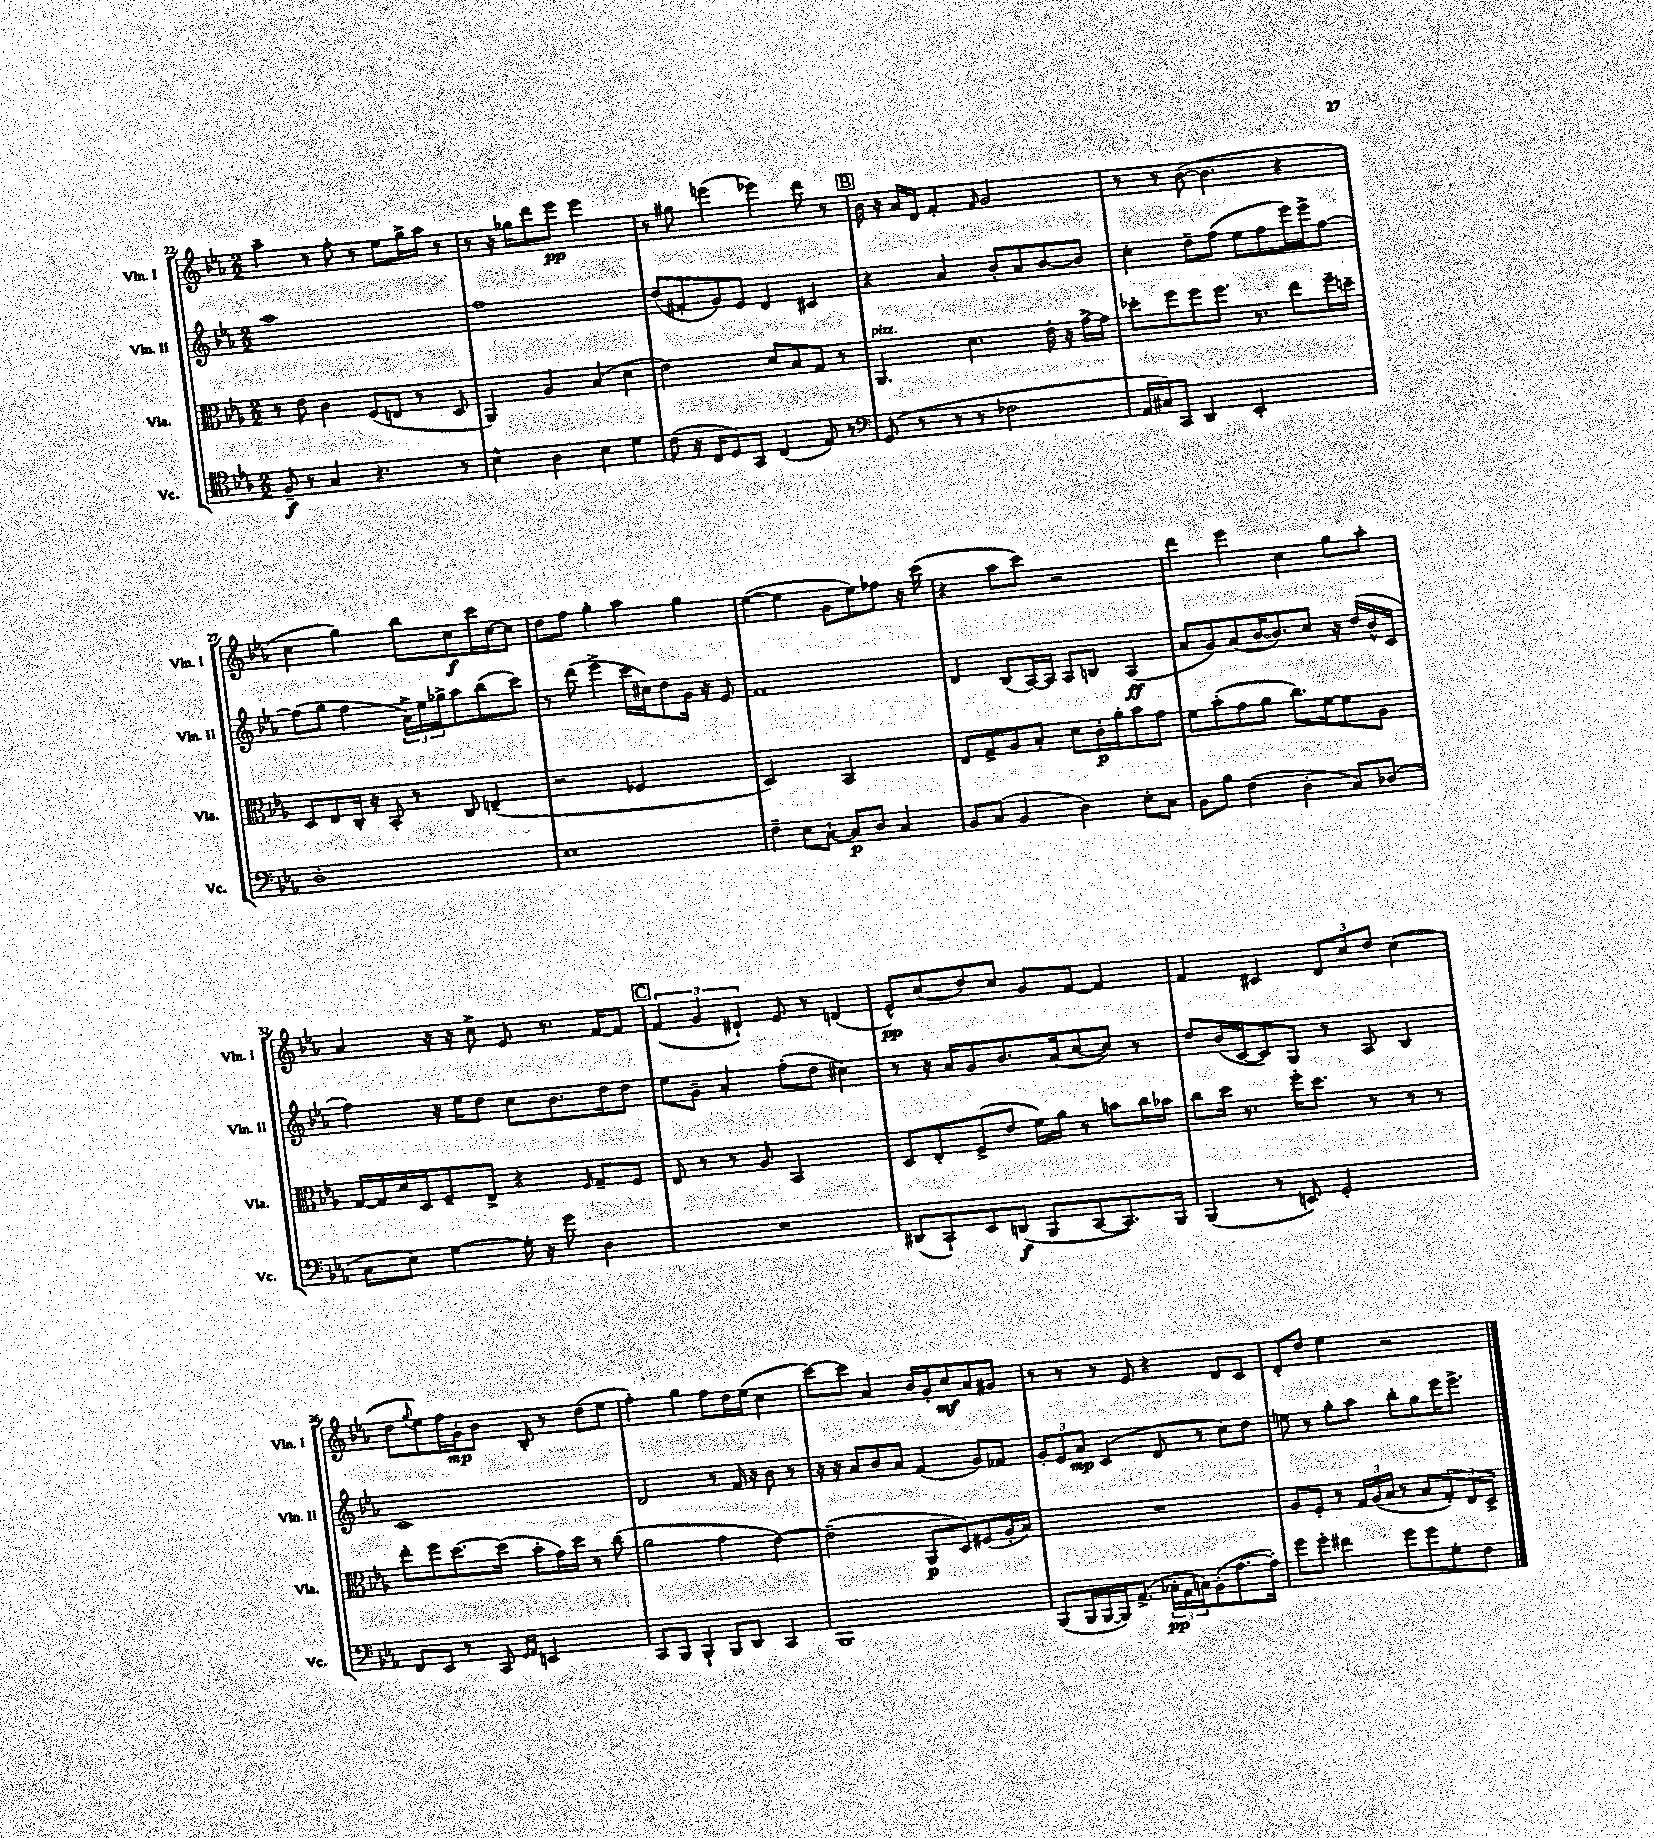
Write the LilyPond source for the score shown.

<<
\new StaffGroup <<
\new Staff = "s0" \with { instrumentName = "Vln. I" shortInstrumentName = "Vln. I" } {
    \clef treble \key ees \major \numericTimeSignature \time 2/2
    aes''4-- r8 f''8-. r8 ees''8 g''16-> aes''16 r8 |
    r8 r16 ges''16 d'''8 ees'''8\pp ees'''2 |
    r8 gis''8 e'''4( ees'''4) d'''8 r8 |
    \mark \markup { \box "B" } bes'16 r16 aes'16 d'16 f'4-. \grace { f'16 } g'2 |
    r8 r8 bes'8~( bes'4. r4 |
    c''4 g''4) bes''8 c''8\f c'''16 c''16~ c''8 |
    d''8 f''8 g''4-. aes''4 g''4 |
    ees''4~( ees''4 g'8 ees''8) fes''8 r16 c'''16( |
    r4 aes''8 c'''8) r2 |
    d'''4 ees'''4 c''4 g''8 aes''8-. |
    aes'4 r16 r16 c''8-> ees'8 r8. f'16~ f'8 |
    \mark \markup { \box "C" } \tuplet 3/2 { f'4( g'4 dis'4-!) } ees'8 r8 d'4( |
    ees'8-^\pp) c''8( d''8) c''8 g'8 f'8~ f'4 |
    f'4 cis'4 \tuplet 3/2 { d'8 c''8 d''8 } c''4( |
    d''8 \appoggiatura { g''8 } ees''8) f''16 g'16-.\mp bes'8 bes8-. r8 d''8( ees''8 |
    f''4-.) g''4 f''8 d''16 ees''16( c''4 |
    c'''8~) c'''8 aes'4 bes'16 g'16-. c''8\mf aes'8 gis'8 |
    r8 r8 r8 ees'8 r4 d'8 c'8 |
    d'8-. d''8 ees''4 r2 \bar "|." |
}
\new Staff = "s1" \with { instrumentName = "Vln. II" shortInstrumentName = "Vln. II" } {
    \clef treble \key ees \major \numericTimeSignature \time 2/2
    aes''1 |
    f''1 |
    d''8( fis'8-. g'8) ees'8 d'4 cis'4 |
    \mark \markup { \box "B" } r4 aes'4 bes'8-. aes'8 bes'8~ bes'8 |
    c''4-. d''8-- f''8( ees''8 f''8 ees'''16) ees'''16-> f''8~ |
    f''8( g''8 f''4 \tuplet 3/2 { aes'16->) ees''16 ges''16-> } aes''8 bes''8( c'''8) |
    r8 d'''8( ees'''4-> c'''16 cis''16) d''8 g'16 r16 ees'8 |
    f'1 |
    d'4 bes8( aes16~) aes16 aes8 b8 aes4\ff( |
    aes'8 g'8) aes'8( bes'16~ bes'8.) c''8 r16 d''16( bes'16-^ c'16 |
    f''4) r16 ees''16 d''8 c''8 bes'8. d''16 d''8 |
    \mark \markup { \box "C" } ees''8 g'8-- aes'4-. f''8-.( d''8 cis''4) |
    r8 r16 aes'16 g'8 bes'8. aes'16( c''8~ c''8) r8 |
    d''8 bes'16( c'16~ c'8) g8 r8 aes8 bes4 |
    c'1 |
    d'2 r8 f'16 r16 bes'8 r8 |
    r16 r16 aes'8 bes'8 aes'8 f'4( g'8) fes'8 |
    \tuplet 3/2 { g'8-. ees'8 aes'8\mp } c'4( d'8 r8 c''8) d''8 |
    e''8 r8 g''8-. aes''8 bes''8-. g''8 ees'''16 ees'''8.-> \bar "|." |
}
\new Staff = "s2" \with { instrumentName = "Vla." shortInstrumentName = "Vla." } {
    \clef alto \key ees \major \numericTimeSignature \time 2/2
    r8 ees'8 c'4 f8( e8 r8 d8 |
    aes,4) aes4 bes4( d'4 |
    ees'2) d'8 bes8 g8 r8 |
    \mark \markup { \box "B" } aes,4.^\markup { \italic "pizz." } d'4. ees'16-. r16 g'16~-> g'16 |
    des''8-. f''8 f''8 f''8. r8. ees''8 f''16-- d''16-- |
    d8 ees8 c16-. r16 bes,8-. r8 c8 e4--( |
    r2 fes2 |
    d2) bes,2 |
    ees8 g8-> aes8 bes8-. d'8 c'16-.\p aes'16-. bes'8 g'8 |
    f'8 bes'8-.( g'8 aes'8 c''8.) f'16~ f'8 aes8 |
    g16~ g16 d'16 d16 f8-- ees8-> r4 \grace { f16 } g8-- f8 |
    \mark \markup { \box "C" } ees8 r8 r8 aes8 bes,2 |
    d8 ees8-. f8->( ees'8 f'16) aes'16 r8 b'8 c''16 bes'16 |
    c''8 d''16 r8. f''16-. d''8. r8 r8 r8 |
    ees''8-. f''8 d''8.~ d''16( bes'8-. g'16) d''16 r8 c''8( |
    aes'2 g'4 ees'4~) |
    ees'2--( aes,8\p d8) fis8( aes16-. bes16) |
    R1 |
    aes8 f8-. r8 \tuplet 3/2 { g16 aes16( bes16 } r8 bes8 \tuplet 3/2 { g8-.) ees8 d8-> } \bar "|." |
}
\new Staff = "s3" \with { instrumentName = "Vc." shortInstrumentName = "Vc." } {
    \clef tenor \key ees \major \numericTimeSignature \time 2/2
    f8--\f r8 g4 r4. r8 |
    bes4-^ aes4 bes4 d'4 |
    c'8( r16 c16 d8) g,8 c4( ees8) r8 |
    \mark \markup { \box "B" } \clef bass g,8( r8 r8 r8 fes2 |
    aes,16 cis16) c,8 d,4 ees,2-. |
    d1-. |
    ees1 |
    f4-- ees8 c8~-! c8\p d8 c4 |
    bes,8 c8( bes,4 d4) ees8-. c8 |
    bes,8 bes8 f4( d4-. c8) des8( |
    c8 ees8) g4~ g16-. r16 g'8 d4 |
    \mark \markup { \box "C" } R1 |
    dis,8( c,8-!) ees,8 d,8\f( bes,,8 c,8~ c,8.) bes,,16 |
    bes,,4( r8 e,8) g,2-. |
    f,8 ees,8 r8 c,8 \grace { g,16 aes,16 } e,2 |
    c,8 bes,,8 bes,,4-! bes,,8 d,8 c,4 |
    bes,,1 |
    bes,,8( bes,,16 bes,,16~ bes,,16) aes,8.->( \tuplet 3/2 { ces16-.\pp aes,16 c16) } bes,8-.( aes8.~ aes16-.) |
    g'8 g'8-. fis'4 g'8 g'8 g8-. f8 \bar "|." |
}
>>
>>
\layout { \context { \Score currentBarNumber = #22 } }
